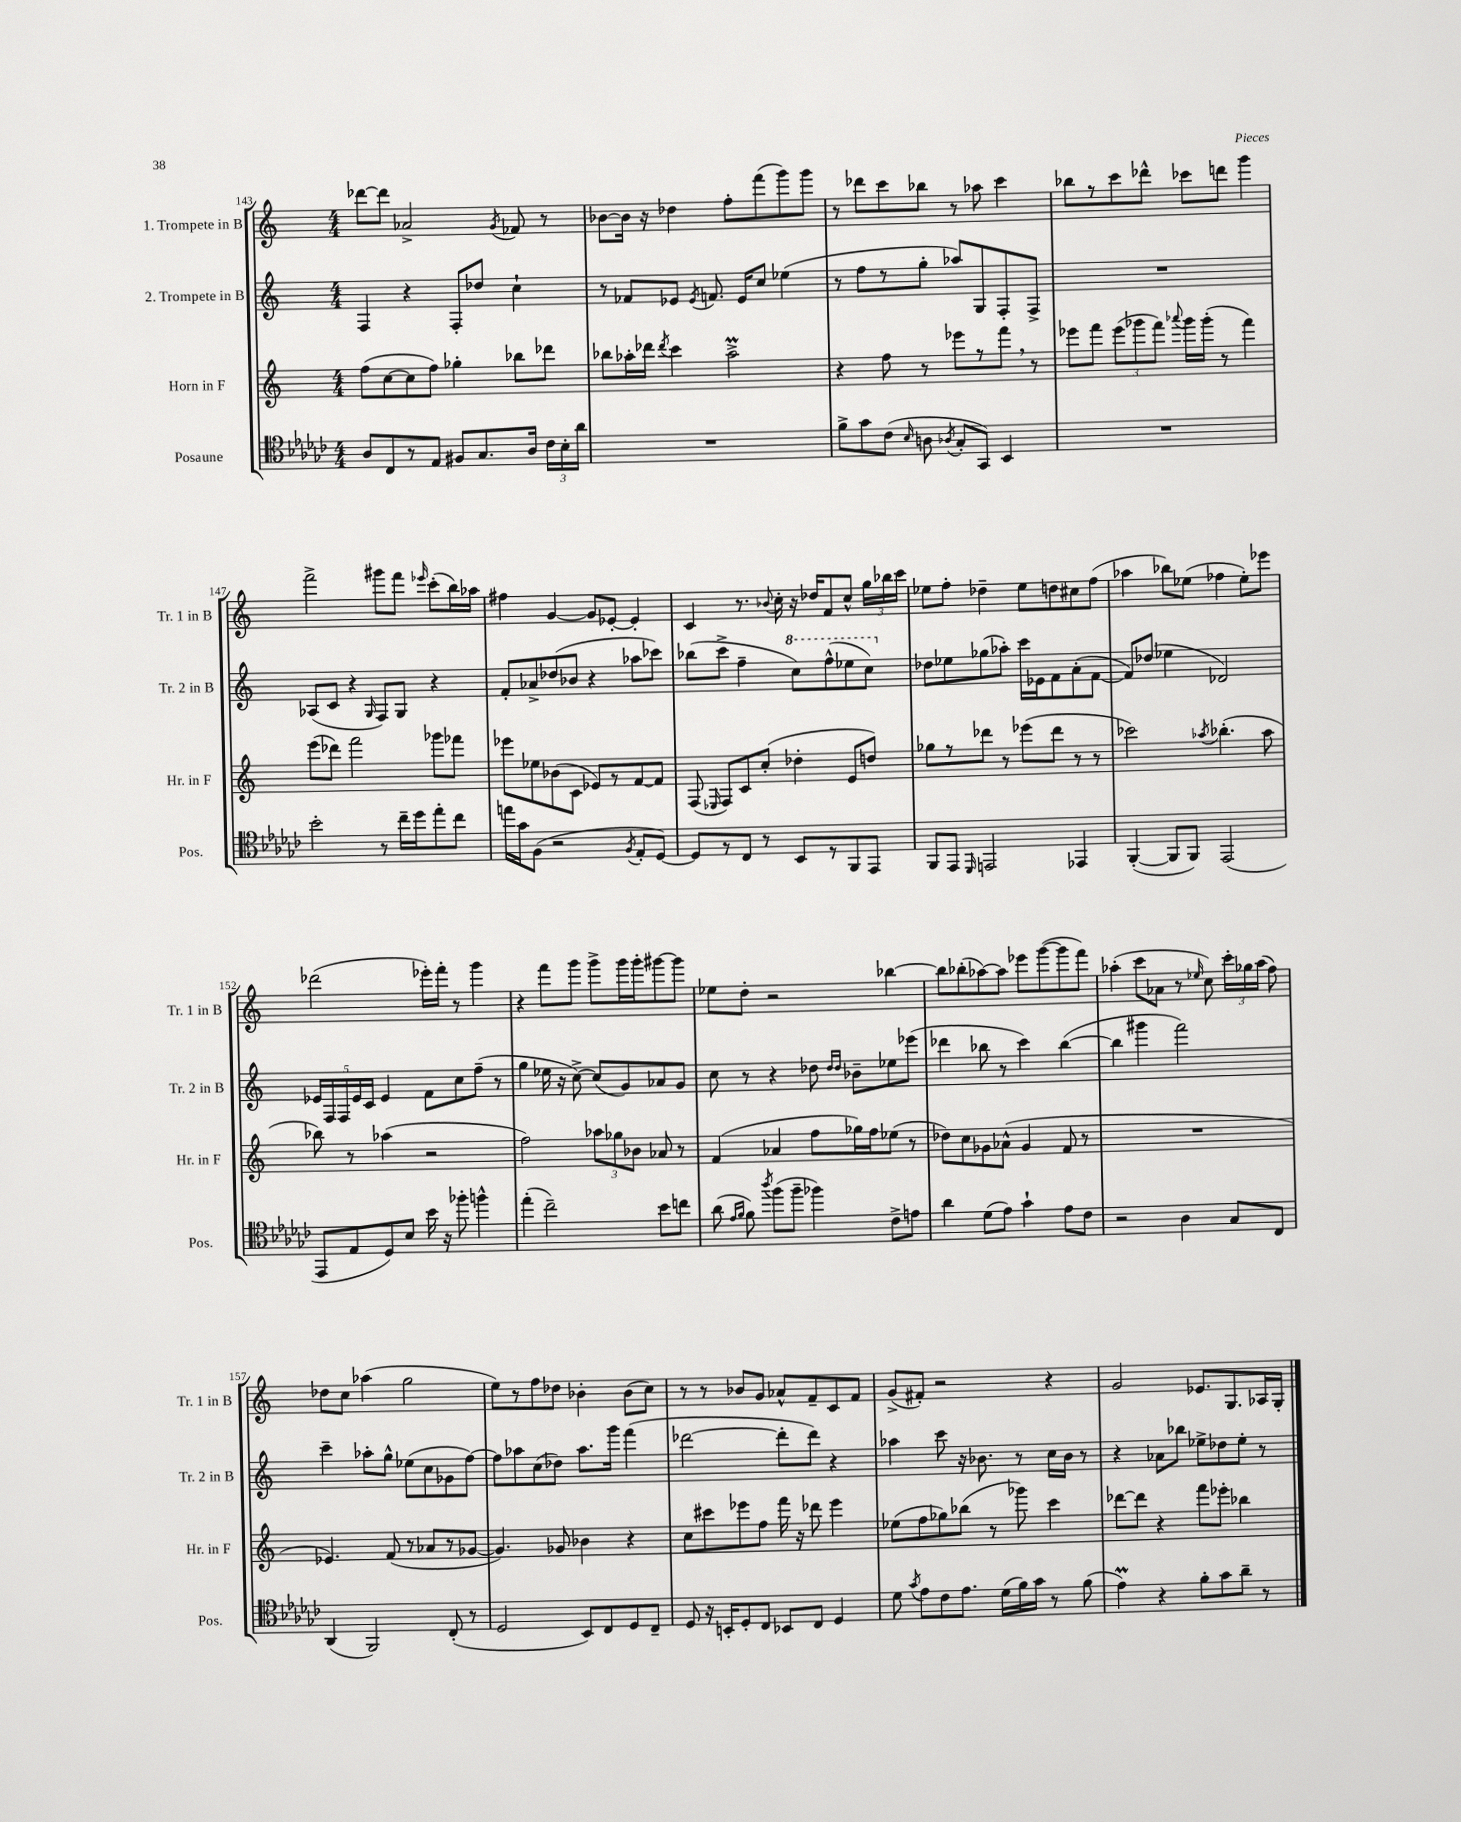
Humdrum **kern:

**kern	**kern	**kern	**kern
*staff4	*staff3	*staff2	*staff1
*clefC4	*clefG2	*clefG2	*clefG2
*k[b-e-a-d-g-c-]	*k[]	*k[]	*k[]
*M4/4	*M4/4	*M4/4	*M4/4
8A-/L	(8ff\L	4F/	[8ddd-\L
8C-/	[8cc\	.	8ddd-\]J
8r	8cc\]	4r	2a-^/
8E-/J	8ff\J)	.	.
8F#/L	4gg-'\	8F'/L	.
8.G-/	.	8dd-/J	.
.	.	.	8qg/
.	8bb-\L	4cc`\	8f-/
16A-/Jk	.	.	.
24c-\LL	8ddd-\J	.	8r
24B-'\	.	.	.
24a-\JJ	.	.	.
=	=	=	=
1r	8bb-\L	8r	[8b-\L
.	16aa-'\L	8f-/L	16b-\]Jk
.	16ddd-\JJ	.	16r
.	8qddd-/	.	.
.	4ccc\	8e-/J	4dd-\
.	.	8qe-/	.
.	.	8.f/	.
.	2aa-^\	.	8ff'\L
.	.	16e-/LK	.
.	.	8cc/J	(8fff\
.	.	(4ee-\	8ggg\)
.	.	.	8ggg\J
=	=	=	=
8f^\L	4r	8r	8r
8g-\	.	8ff\L	8ddd-\L
(8c-\J	8ff\	8r	8ccc\
16qqB-/	.	.	.
8A\	8r	8gg'\J	8bb-\J
8qA-/	.	.	.
8G-'/L	8eee-\L	8aa-/L)	8r
8GG-/J)	8r	8G/	8aa-\
4BB-/	8fff\J	8F'/	4ccc\
.	8r	8F^/J	.
=	=	=	=
1r	8eee-\L	1r	8bb-\L
.	8fff\J	.	8r
.	(12eee-\L	.	8ccc\
.	12ggg-\	.	.
.	.	.	8ddd-^^\J
.	12fff\J)	.	.
.	8qqaaa-/	.	.
.	16ggg-\LL	.	8ccc-\L
.	(16ggg-'\JJ	.	.
.	8r	.	8ddd\J
.	4fff\)	.	4ggg\
=	=	=	=
2b-'\	(8eee\L	(8A-/L	2fff^\
.	8ddd-\J)	8c/J	.
.	2fff\	4r	.
.	.	16qqG/	.
8r	.	8F/L)	8ggg#\L
16cc-~\LL	.	8G/J	8fff\J
16dd-\J	.	.	.
.	.	.	16qqeee-/
8ee-'\	8ggg-\L	4r	(8ccc'\L
8cc-\J	8fff-\J	.	16bb\L)
.	.	.	16aa-\JJ
=	=	=	=
16ee\LL	8eee-\L	8f'/L	4ff#\
16g-\J	.	.	.
(8F\J	8ee-\	8a-^/	.
2r	(8b-\	(8dd-/	[4g/
.	8c\J	8b-/J	.
.	8e-/L)	4r	8g/]L
.	8r	.	[8e-'/J
8qF/	.	.	.
8E-'/L	[8f/	8aa-\L	4e-'/]
[8D-/J)	8f/]J	8ccc-\J)	.
=	=	=	=
8D-/]L	(8F/	(8bb-\L	4c/
.	16qqE-/	.	.
8r	8F/L)	8ccc^\J	.
8C-/J	8c/	4ff~\	8.r
8r	(8cc'/J	.	.
.	.	.	8qqb-/
.	.	.	16cc'\
8BB-/L	4dd-'\	8ccc\L)	16r
.	.	.	16dd-/LK
8r	.	(8fff^^\	8f/
8FF/	8e/L	8eee-\	8cc^^/J
8EE-/J	8dd/J)	8ccc\J)	24gg\LL
.	.	.	24bb-\
.	.	.	24ccc\JJ
=	=	=	=
8FF/L	8gg-\L	8dd-\L	8ee-\L
8EE-/J	8r	8ee-\	8ff'\J
16qqDD-/	.	.	.
2EE/	8ddd-\J	(8gg-\	4dd-~\
.	8r	8aa-'\J)	.
.	(8eee-\L	16ccc\LL	8ee-\L
.	.	16e-\J	.
.	8ddd-\J	8f\	8dd\
4EE-/	8r	(8a'\	8cc#\
.	8r	[8f\J	(8ff\J
=	=	=	=
([4FF'/	2ccc-\)	8f/]L)	4aa-\
.	.	(8dd-/J	.
8FF/]L	.	4ee-\	8bb-\L)
8FF/J)	.	.	(8ee-\J
.	8qaa-/	.	.
(2EE-/	(4.bb-'\	2d-/)	4ff-\
.	.	.	8ee-'\L)
.	8aa-\	.	8eee-\J
=	=	=	=
8EE-/L	8bb-\)	20e-/LL	(2ddd-\
.	.	20F/	.
.	.	20F/	.
8E-/	8r	.	.
.	.	20e-/	.
.	.	20c/JJ	.
8D-/)	(4aa-\	4e-/	.
8B-/J	.	.	.
16b-\	2r	8f\L	16eee-'\LL)
16r	.	.	16fff'\JJ
8ff-'\	.	8cc\	8r
4ff^^\	.	(8ff~\J	4ggg\
.	.	8r	.
=	=	=	=
(4ee-'\	2ff\)	4gg\	4r
2cc-~\)	.	16ee-\	8fff\L
.	.	16r	.
.	.	[8cc^\)	8ggg\J
.	12aa-\L	(8cc/]L	8ggg^\L
.	12gg-\	.	.
.	.	8g/)	16ggg\L
.	12b-\J	.	.
.	.	.	16ggg'\J
8b-\L	8a-/	8a-/	[8ggg#\
8cc\J	8r	8g/J	8ggg#\]J
=	=	=	=
(8a-\	(4f/	8cc\	8ee-\L
16qqe-/LL	.	.	.
16qqf/JJ	.	.	.
8f\)	.	8r	8dd'\J
8qaa-/	.	.	.
(8ff\L	4a-/	4r	2r
8ff~\J	.	.	.
4ff-\)	8ff\L	8dd-\	.
.	.	16qqdd-/LL	.
.	.	16qqdd-/JJ	.
.	16gg-\L)	8b-~\L	.
.	16ff\J	.	.
8c-^\L	(8ee-\J	8ee-\	[4bb-\
8e\J	8r	(8eee-\J	.
=	=	=	=
4a-\	8dd-\L)	4ddd-\	8bb-\]L
.	8cc\	.	(8bb-'\
(8d-\L	8g-\	8bb-\	[8aa-\)
8e-\J)	(8a-^^\J	8r	8aa-\]J
4g-`\	4g-/	4ccc\)	8eee-\L
.	.	.	([8ggg\
8e-\L	8f/	([4bb-\	8ggg\]
8c-\J	8r	.	8fff\J)
=	=	=	=
2r	1r	4bb-\]	(4aa-'\
.	.	4ggg#\	8ccc\L
.	.	.	8a-\J
4A-\	.	2fff\)	8r
.	.	.	16qqee-/
.	.	.	8cc\)
8G-/L	.	.	24ccc'\LL
.	.	.	24gg-\
.	.	.	(24aa-\JJ
8C-/J	.	.	8ff\)
=	=	=	=
(4AA-/	4.e-/)	4ccc~\	8dd-\L
.	.	.	8cc\J
2FF/)	.	8aa-'\L	(4aa-\
.	(8f/	8gg^^\J	.
.	8r	(8ee-\L	2gg\
.	8a-/L	8cc\	.
(8C-'/	8r	8g-\	.
8r	[8g-/J	[8ff\J)	.
=	=	=	=
2D-/	4.g-/])	8ff\]L	8ee\L)
.	.	8aa-\	8r
.	.	(8cc\	8ff\
.	8g-/	8dd-\J)	8dd-\J
8BB-/L)	4b-\	8.aa-\L	4b-'\
8C-/	.	.	.
.	.	16ggg\Jk	.
8D-/	4r	(4fff\	(8b-\L
8C-~/J	.	.	8cc\J)
=	=	=	=
8D-/	8cc\L	[2ddd-\	8r
16r	8ccc#\	.	8r
16BB'/LK	.	.	.
8D-'/	8eee-\	.	8b-/L
8C-/J	8ff\J	.	8g/J
8BB-/L	16fff\	8ddd-'\]L	8a-^^/L
.	16r	.	.
8C-/J	8ddd-\	8ddd-\J)	8f~/
4D-/	4eee-\	4r	8c/
.	.	.	8f/J
=	=	=	=
8d-\	(8ee-\L	4aa-\	(8g^/L
8qg-/	.	.	.
8e-\L	8ff\	.	8f#'/J)
8c-\	8gg-\)	8ccc\	2r
8.e-\J	(8bb-\J	16r	.
.	.	8.b-\	.
.	8r	.	.
(16d-\LL	.	.	.
16f\)	8ggg-\)	8r	.
16g-\JJ	.	.	.
8r	4ccc\	16cc\LL	4r
.	.	16b-\JJ	.
(8f\	.	8r	.
=	=	=	=
4e-\)	[8ddd-\L	4r	2g/
.	8ddd-\]J	.	.
4r	4r	8a-\L	.
.	.	8bb-\J	.
8f'\L	8fff\L	8ee-^\L	8.e-/L
8g-\	8eee-'\J	8dd-\	.
.	.	.	8.G/
8a-~\J	4bb-\	8ee-'\J	.
8r	.	8r	16A-/L
.	.	.	16G'/JJ
==	==	==	==
*-	*-	*-	*-
